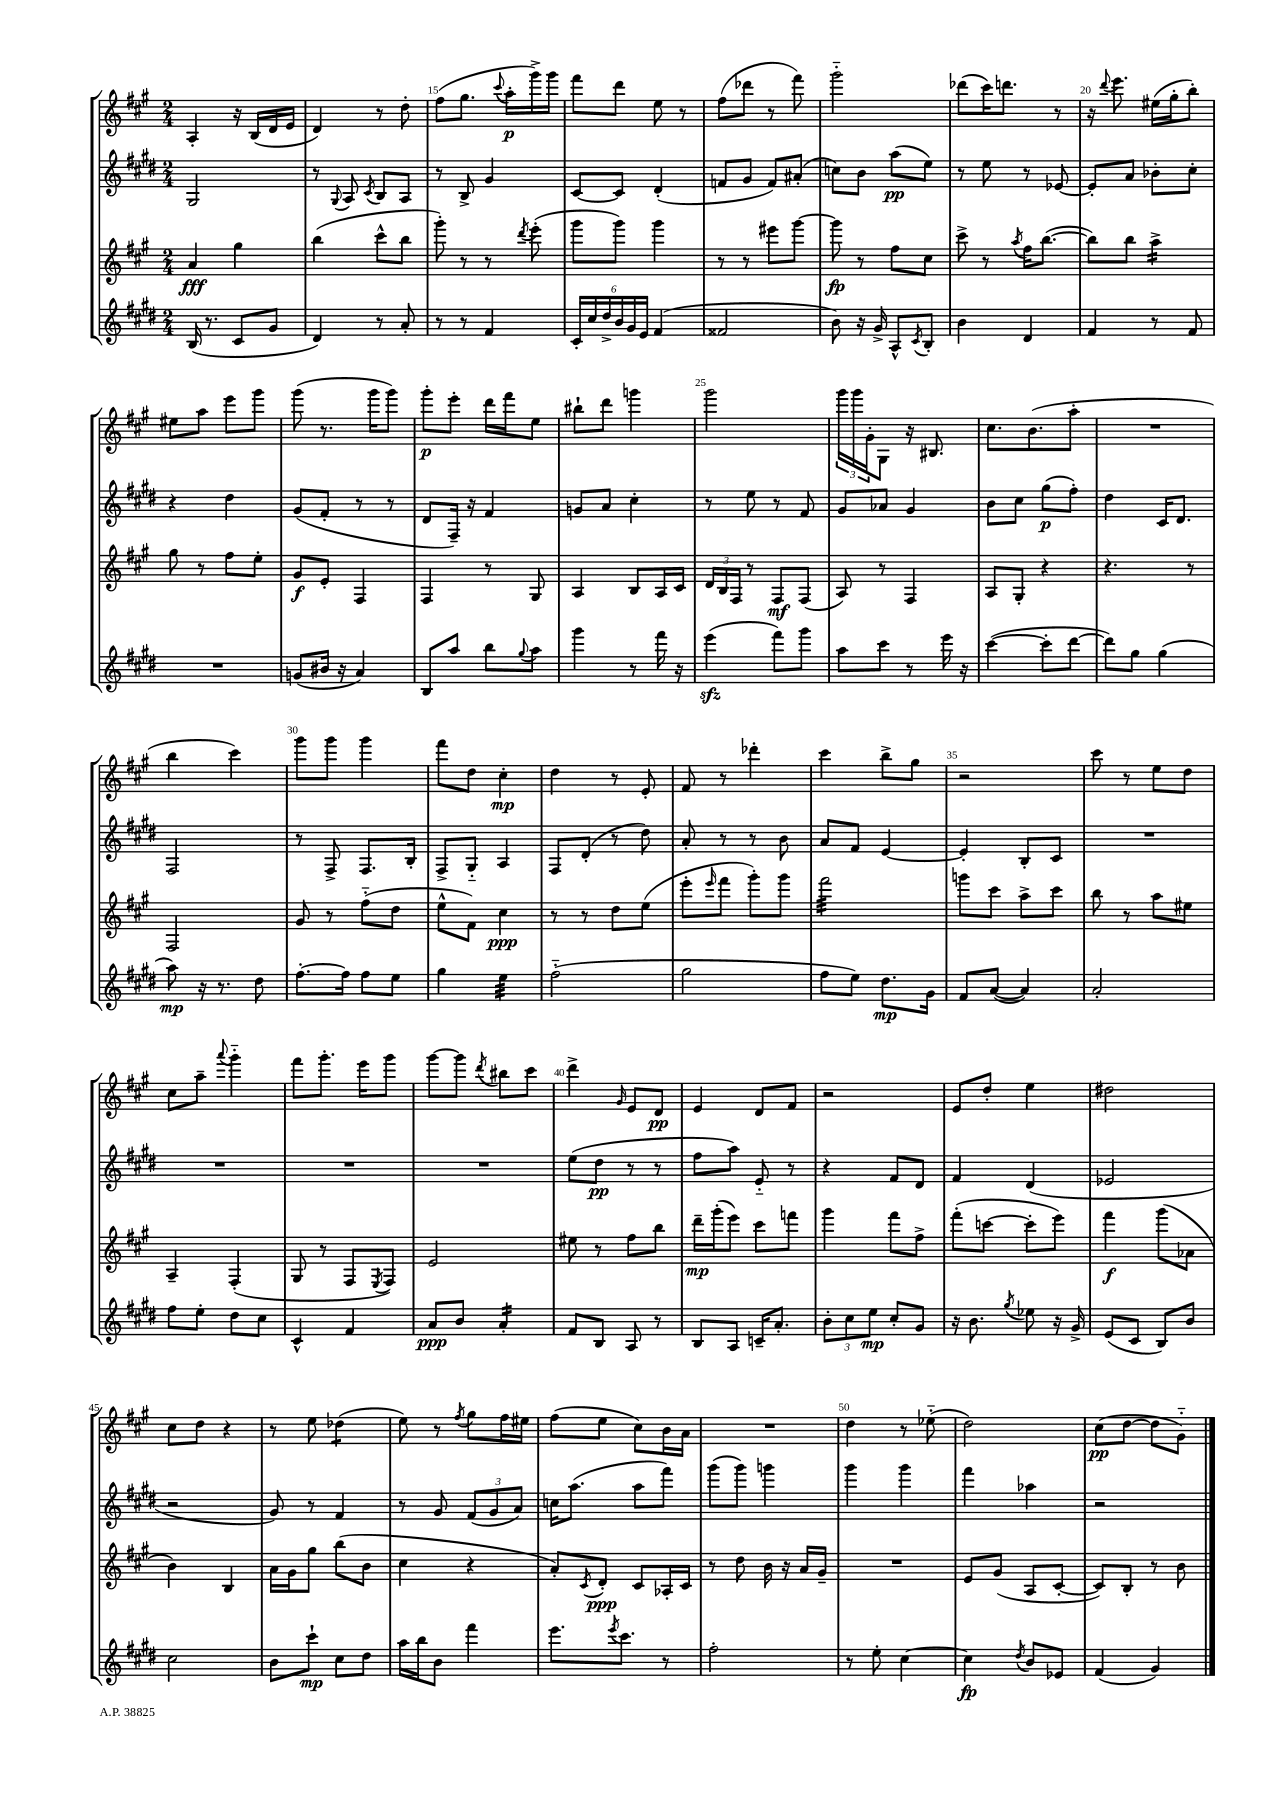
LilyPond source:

<<
\new StaffGroup <<
\new Staff = "s0" {
    \clef treble \key a \major \numericTimeSignature \time 2/4
    a4-. r16 b16( d'16 e'16 |
    d'4) r8 d''8-. |
    fis''8( gis''8. \appoggiatura { cis'''8 } a''16-.\p gis'''16->) gis'''16 |
    fis'''8 d'''8 e''8 r8 |
    fis''8( des'''8 r8 fis'''8) |
    gis'''2-_ |
    des'''8( cis'''16) d'''8. r8 |
    r16 \appoggiatura { d'''8 } e'''8. eis''16( gis''16-. b''8-.) |
    eis''8 a''8 e'''8 gis'''8 |
    gis'''8( r8. gis'''16 gis'''8) |
    gis'''8-.\p e'''8-. d'''16 fis'''16 e''8 |
    bis''8-! d'''8 g'''4 |
    gis'''2 |
    \tuplet 3/2 { gis'''16 gis'''16 gis'16-. } gis8 r16 bis8. |
    cis''8. b'8.( a''8-. |
    R2 |
    b''4 cis'''4) |
    gis'''8 gis'''8 gis'''4 |
    fis'''8 d''8 cis''4-.\mp |
    d''4 r8 e'8-. |
    fis'8 r8 des'''4-. |
    cis'''4 b''8-> gis''8 |
    r2 |
    cis'''8 r8 e''8 d''8 |
    cis''8 a''8-- \appoggiatura { a'''8 } gis'''4-_ |
    fis'''8 gis'''8.-. e'''16 gis'''8 |
    gis'''8~ gis'''8 \acciaccatura { d'''8 } bis''8 cis'''8 |
    d'''4-> \grace { gis'16 } e'8 d'8\pp |
    e'4 d'8 fis'8 |
    r2 |
    e'8 d''8-. e''4 |
    dis''2 |
    cis''8 d''8 r4 |
    r8 e''8 des''4:8( |
    e''8) r8 \acciaccatura { fis''8 } gis''8 fis''16 eis''16 |
    fis''8( e''8 cis''8) b'16 a'16 |
    R2 |
    d''4 r8 ees''8-_( |
    d''2) |
    cis''8\pp( d''8~ d''8 gis'8-_) \bar "|." |
}
\new Staff = "s1" {
    \clef treble \key e \major \numericTimeSignature \time 2/4
    gis2 |
    r8 \appoggiatura { gis8 } a8 \acciaccatura { cis'8 } b8 a8 |
    r8 b8-> gis'4 |
    cis'8~ cis'8 dis'4-.( |
    f'8 gis'8 f'8) ais'8-.( |
    c''8) b'8 a''8\pp( e''8) |
    r8 e''8 r8 ees'8~ |
    ees'8-. a'8 bes'8-. cis''8-. |
    r4 dis''4 |
    gis'8( fis'8-. r8 r8 |
    dis'8 fis16--) r16 fis'4 |
    g'8 a'8 cis''4-. |
    r8 e''8 r8 fis'8 |
    gis'8 aes'8 gis'4 |
    b'8 cis''8 gis''8\p( fis''8-.) |
    dis''4 cis'16 dis'8. |
    fis2 |
    r8 fis8-> fis8. b16-. |
    fis8-> gis8-_ a4 |
    fis8 dis'8-.( r8 dis''8) |
    a'8-. r8 r8 b'8 |
    a'8 fis'8 e'4~ |
    e'4-. b8-. cis'8 |
    R2 |
    R2 |
    R2 |
    R2 |
    e''8( dis''8\pp r8 r8 |
    fis''8 a''8) e'8-_ r8 |
    r4 fis'8 dis'8 |
    fis'4 dis'4( |
    ees'2 |
    r2 |
    gis'8) r8 fis'4 |
    r8 gis'8 \tuplet 3/2 { fis'8( gis'8 a'8) } |
    c''16 a''8.( a''8 fis'''8) |
    gis'''8( gis'''8) g'''4 |
    gis'''4 gis'''4 |
    fis'''4 aes''4 |
    r2 \bar "|." |
}
\new Staff = "s2" {
    \clef treble \key a \major \numericTimeSignature \time 2/4
    a'4\fff gis''4 |
    b''4( cis'''8-^ b''8 |
    gis'''8-.) r8 r8 \acciaccatura { d'''8 } e'''8-.( |
    gis'''8 gis'''8) gis'''4 |
    r8 r8 eis'''8 gis'''8~ |
    gis'''8\fp r8 fis''8 cis''8 |
    cis'''8-> r8 \acciaccatura { a''8 } fis''16 b''8.~( |
    b''8) b''8 a''4:16-> |
    gis''8 r8 fis''8 e''8-. |
    gis'8\f e'8-. fis4 |
    fis4 r8 gis8 |
    a4 b8 a16 cis'16 |
    \tuplet 3/2 { d'16 b16 fis16 } r8 fis8\mf fis8( |
    a8) r8 fis4 |
    a8 gis8-. r4 |
    r4. r8 |
    fis2 |
    gis'8 r8 fis''8-_( d''8 |
    e''8-^ fis'8) cis''4\ppp |
    r8 r8 d''8 e''8( |
    e'''8-. \grace { e'''16 } fis'''8 gis'''8-.) gis'''8 |
    fis'''2:32 |
    g'''8 cis'''8 a''8-> cis'''8 |
    b''8 r8 a''8 eis''8 |
    a4-- fis4-.( |
    gis8 r8 fis8 \acciaccatura { e8 } fis8) |
    e'2 |
    eis''8 r8 fis''8 b''8 |
    d'''16--\mp gis'''16-.( e'''8) cis'''8 f'''8 |
    gis'''4 fis'''8 fis''8-> |
    fis'''8-.( c'''8~ c'''8-. e'''8) |
    fis'''4\f gis'''8( aes'8 |
    b'4) b4 |
    a'16 gis'16 gis''8 b''8( b'8 |
    cis''4 r4 |
    a'8-.) \acciaccatura { cis'8 } d'8-.\ppp cis'8 aes16-. cis'16 |
    r8 d''8 b'16 r16 a'16 gis'16-- |
    R2 |
    e'8 gis'8( a8 cis'8~-. |
    cis'8) b8-. r8 b'8 \bar "|." |
}
\new Staff = "s3" {
    \clef treble \key e \major \numericTimeSignature \time 2/4
    b16( r8. cis'8 gis'8 |
    dis'4) r8 a'8-. |
    r8 r8 fis'4 |
    \tuplet 6/4 { cis'16-. cis''16 dis''16-> b'16 gis'16 e'16 } fis'4( |
    fisis'2 |
    b'8) r16 gis'16-> a8-^ \acciaccatura { cis'8 } b8-. |
    b'4 dis'4 |
    fis'4 r8 fis'8 |
    R2 |
    g'8( bis'16 r16 a'4) |
    b8 a''8 b''8 \appoggiatura { gis''8 } a''8 |
    gis'''4 r8 fis'''16 r16 |
    e'''4\sfz( fis'''8) gis'''8 |
    a''8 cis'''8 r8 e'''16 r16 |
    cis'''4~( cis'''8-. dis'''8~ |
    dis'''8) gis''8 gis''4( |
    a''8\mp) r16 r8. dis''8 |
    fis''8.~-. fis''16 fis''8 e''8 |
    gis''4 e''4:32 |
    fis''2-_( |
    gis''2 |
    fis''8 e''8) dis''8.\mp gis'16 |
    fis'8 a'8~( a'4) |
    a'2-. |
    fis''8 e''8-. dis''8 cis''8 |
    cis'4-^ fis'4 |
    a'8\ppp b'8 a'4:16-. |
    fis'8 b8 a8 r8 |
    b8 a8 c'16-- a'8.-. |
    \tuplet 3/2 { b'8-. cis''8 e''8\mp } cis''8-. gis'8 |
    r16 b'8. \acciaccatura { gis''8 } ees''8 r16 gis'16-> |
    e'8( cis'8 b8) b'8 |
    cis''2 |
    b'8 cis'''8-!\mp cis''8 dis''8 |
    a''16 b''16 b'8 fis'''4 |
    e'''8. \acciaccatura { e'''8 } cis'''8. r8 |
    fis''2-. |
    r8 e''8-. cis''4~ |
    cis''4\fp \acciaccatura { dis''8 } b'8 ees'8 |
    fis'4( gis'4) \bar "|." |
}
>>
>>
\layout { \context { \Score currentBarNumber = #13 \override BarNumber.break-visibility = ##(#f #t #t) barNumberVisibility = #(every-nth-bar-number-visible 5) } }
